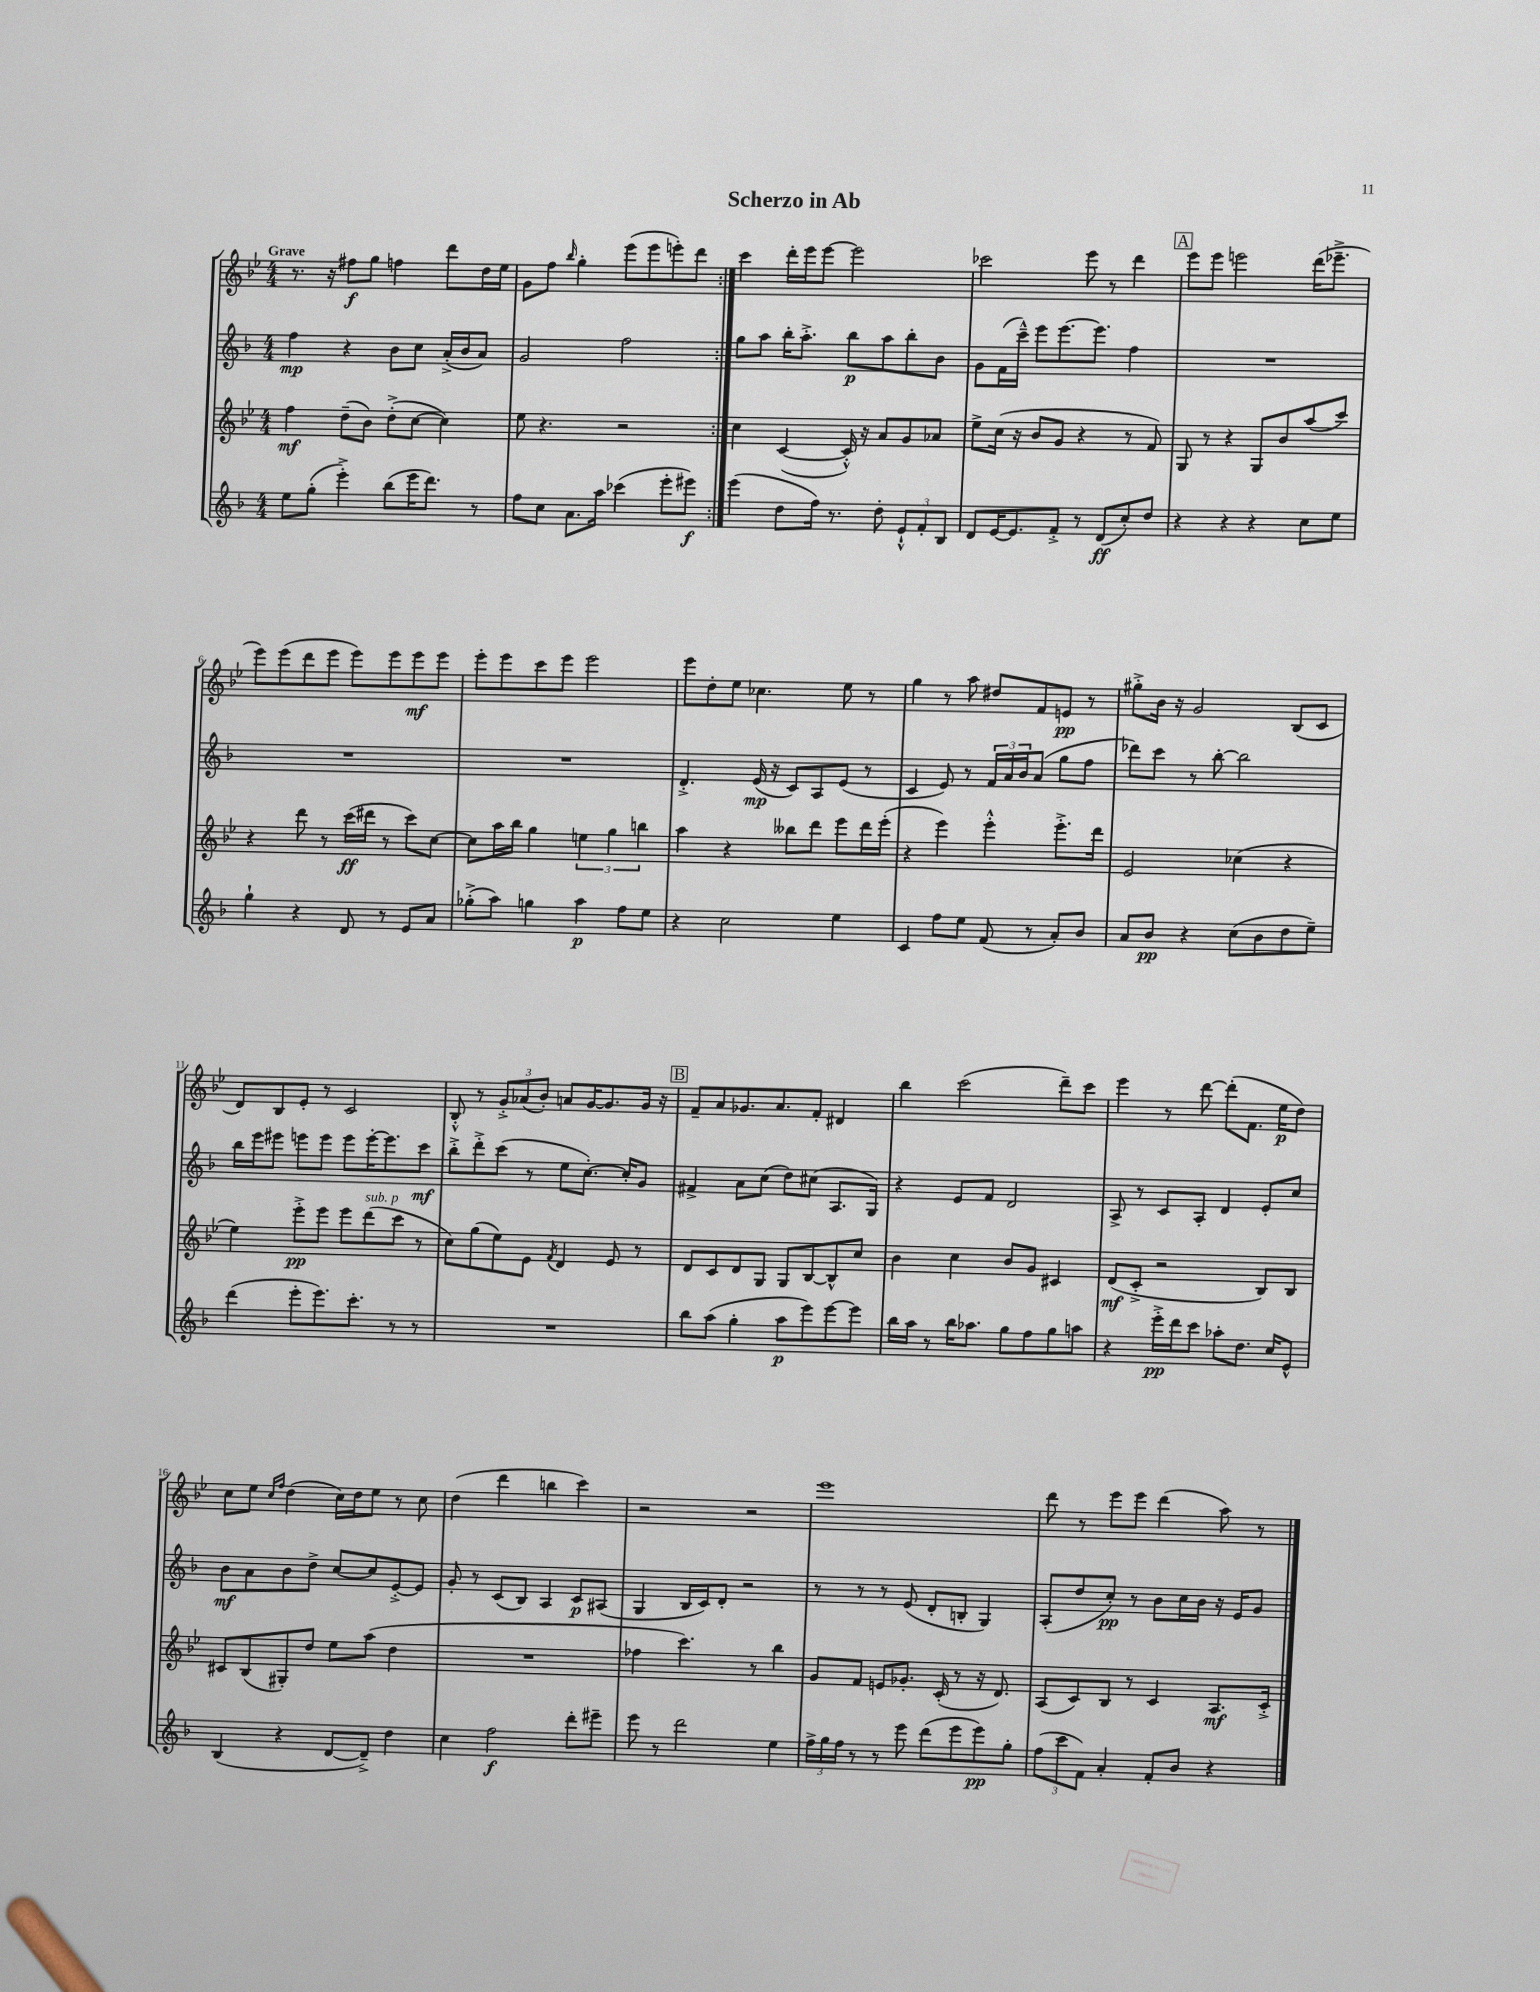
\header { title = "Scherzo in Ab" }
<<
\new StaffGroup <<
\new Staff = "s0" {
    \clef treble \key bes \major \numericTimeSignature \time 4/4 \tempo "Grave"
    \repeat volta 2 { r8. r16 fis''8\f g''8 f''4 d'''8 d''16 ees''16 |
    g'8 f''8 \grace { bes''16 } g''4-. ees'''8( ees'''8 e'''8-.) d'''8 | }
    c'''4 d'''16-. ees'''16 ees'''8~ ees'''2 |
    ces'''2 ees'''8 r8 d'''4 |
    \mark \markup { \box "A" } ees'''8 ees'''8 e'''2 d'''16( ees'''8.---> |
    ees'''8) ees'''8( d'''8 ees'''8 ees'''8) ees'''8 ees'''8\mf ees'''8 |
    ees'''8-. ees'''8 c'''8 ees'''8 ees'''2 |
    ees'''8 d''8-. ees''8 ces''4. ees''8 r8 |
    g''4 r8 a''8 dis''8 f'8 e'8\pp r8 |
    gis''8-.-> bes'16 r16 g'2 bes8( c'8 |
    d'8) bes8 ees'8-. r8 c'2 |
    bes8-.-^ r8 \tuplet 3/2 { g'8-.-> aes'8( bes'8-.) } a'8 g'16~ g'8. g'16 r16 |
    \mark \markup { \box "B" } f'8-- a'8 ges'8. a'8. f'8-. dis'4 |
    bes''4 c'''2( d'''8--) c'''8 |
    ees'''4 r8 d'''8~ d'''8-.( f'8. ees''16\p d''8) |
    c''8 ees''8 \grace { c''16 f''16 } d''4( c''16) d''16 ees''8 r8 c''8 |
    d''4( d'''4 b''4 c'''4) |
    r2 r2 |
    ees'''1 |
    d'''8 r8 ees'''8 ees'''8 d'''4( a''8) r8 \bar "|." |
}
\new Staff = "s1" {
    \clef treble \key f \major \numericTimeSignature \time 4/4
    \repeat volta 2 { f''4\mp r4 bes'8 c''8 a'16-.->( bes'16 a'8) |
    g'2 f''2 | }
    g''8 a''8 bes''16-. a''8.-.-> bes''8\p a''8 bes''8-. bes'8 |
    g'8 f'16( c'''16---^) e'''8 e'''8.~ e'''8. f''4 |
    \mark \markup { \box "A" } R1 |
    R1 |
    R1 |
    d'4.-.-> e'16\mp( r16 c'8) a8 e'8( r8 |
    c'4 e'8) r8 \tuplet 3/2 { f'16 a'16 bes'16 } a'8( g''8 f''8 |
    des'''8) c'''8 r8 bes''8~-. bes''2 |
    bes''16 e'''16 eis'''8 e'''8 e'''8 e'''8 e'''16~-. e'''8. c'''8\mf |
    bes''8-.-> d'''8-.-> c'''8( r8 e''8 c''8.~-.) c''16-. g'8 |
    \mark \markup { \box "B" } fis'4-> a'8 c''8( d''8) cis''8( a8. g16) |
    r4 e'8 f'8 d'2 |
    a8-> r8 c'8 a8-. d'4 e'8-. c''8 |
    bes'8\mf a'8 bes'8 d''8-> c''8~ c''8 e'8~-.-> e'8 |
    g'8-. r8 c'8( bes8) a4 c'8\p ais8( |
    g4 bes16 c'16) d'8-. r2 |
    r8 r8 r8 e'8( d'8-. b8-. g4) |
    a8-.( d''8 c''8-.\pp) r8 bes'8 c''16 bes'16 r16 e'16 g'8 \bar "|." |
}
\new Staff = "s2" {
    \clef treble \key bes \major \numericTimeSignature \time 4/4
    \repeat volta 2 { f''4\mf d''8--( bes'8) d''8-.->( c''8~ c''4) |
    ees''8 r4. r2 | }
    c''4 c'4~( c'16-.-^) r16 a'8 g'8 aes'8 |
    ees''8-> c''16( r16 bes'8 g'8 r4 r8 f'8) |
    \mark \markup { \box "A" } g8 r8 r4 g8 bes'8 a''8( c'''8) |
    r4 d'''8 r8 c'''16\ff( dis'''16 r8 c'''8) c''8~ |
    c''8 a''16 bes''16 g''4 \tuplet 3/2 { e''4 g''4 b''4 } |
    a''4 r4 beses''8 d'''8 ees'''8 d'''16 ees'''16-.( |
    r4 ees'''4) ees'''4-.-^ ees'''8.-.-> d'''16 |
    ees'2 ces''4( r4 |
    ees''4) ees'''8-.->\pp ees'''8 ees'''8 d'''8^\markup { \italic "sub. p" }( c'''8 r8 |
    c''8) g''8( ees''8) ees'8 \acciaccatura { f'8 } d'4 ees'8 r8 |
    \mark \markup { \box "B" } d'8 c'8 d'8 g8 g8 bes8~ bes8-^ c''8 |
    bes'4 c''4 bes'8 g'8 cis'4 |
    d'8\mf( c'8-.-> r2 bes8) bes8 |
    cis'8 bes8( gis8-.) d''8 ees''8 a''8( d''4 |
    R1 |
    fes''4 c'''4.) r8 bes''4 |
    g'8 f'8 e'8 ges'8.-. c'16-.( r8 r16 d'8.) |
    a8( c'8) bes8 r8 c'4 a8.\mf c'16-.-> \bar "|." |
}
\new Staff = "s3" {
    \clef treble \key f \major \numericTimeSignature \time 4/4
    \repeat volta 2 { e''8 g''8-.( e'''4-.->) bes''8( e'''16 d'''8.) r8 |
    f''8 c''8 a'8. a''16 ces'''4( e'''8-. eis'''8\f) | }
    e'''4( d''8 f''16) r8. d''8-. \tuplet 3/2 { e'8-!-^ f'8-. bes8 } |
    d'8 e'16~ e'8. f'8-.-> r8 d'8\ff( c''8-.) d''8 |
    \mark \markup { \box "A" } r4 r4 r4 c''8 e''8 |
    g''4-! r4 d'8 r8 e'8 a'8 |
    ges''8-.->( a''8) g''4 a''4\p f''8 e''8 |
    r4 c''2 e''4 |
    c'4 f''8 e''8 f'8( r8 a'8-.) bes'8 |
    a'8 bes'8\pp r4 c''8( bes'8 d''8 e''8--) |
    d'''4( e'''8-. e'''8.) c'''8.-. r8 r8 |
    R1 |
    \mark \markup { \box "B" } bes''8 a''8( g''4-. a''8\p e'''8) e'''8~ e'''8 |
    bes''16 a''16 r8 bes''16 aes''8. g''8 f''8 g''8 a''8 |
    r4 e'''16-.->\pp d'''16 c'''8 aes''8-. d''8. c''16 e'8-^ |
    bes4( r4 d'8~ d'8--->) d''4 |
    c''4 f''2\f d'''8-. eis'''8-- |
    e'''8 r8 d'''2 e''4 |
    \tuplet 3/2 { f''16-> g''16 f''16 } r8 r8 e'''8 d'''8( e'''8 e'''8\pp) g''8-. |
    \tuplet 3/2 { f''8( c'''8 f'8) } a'4-. f'8-. bes'8 r4 \bar "|." |
}
>>
>>
